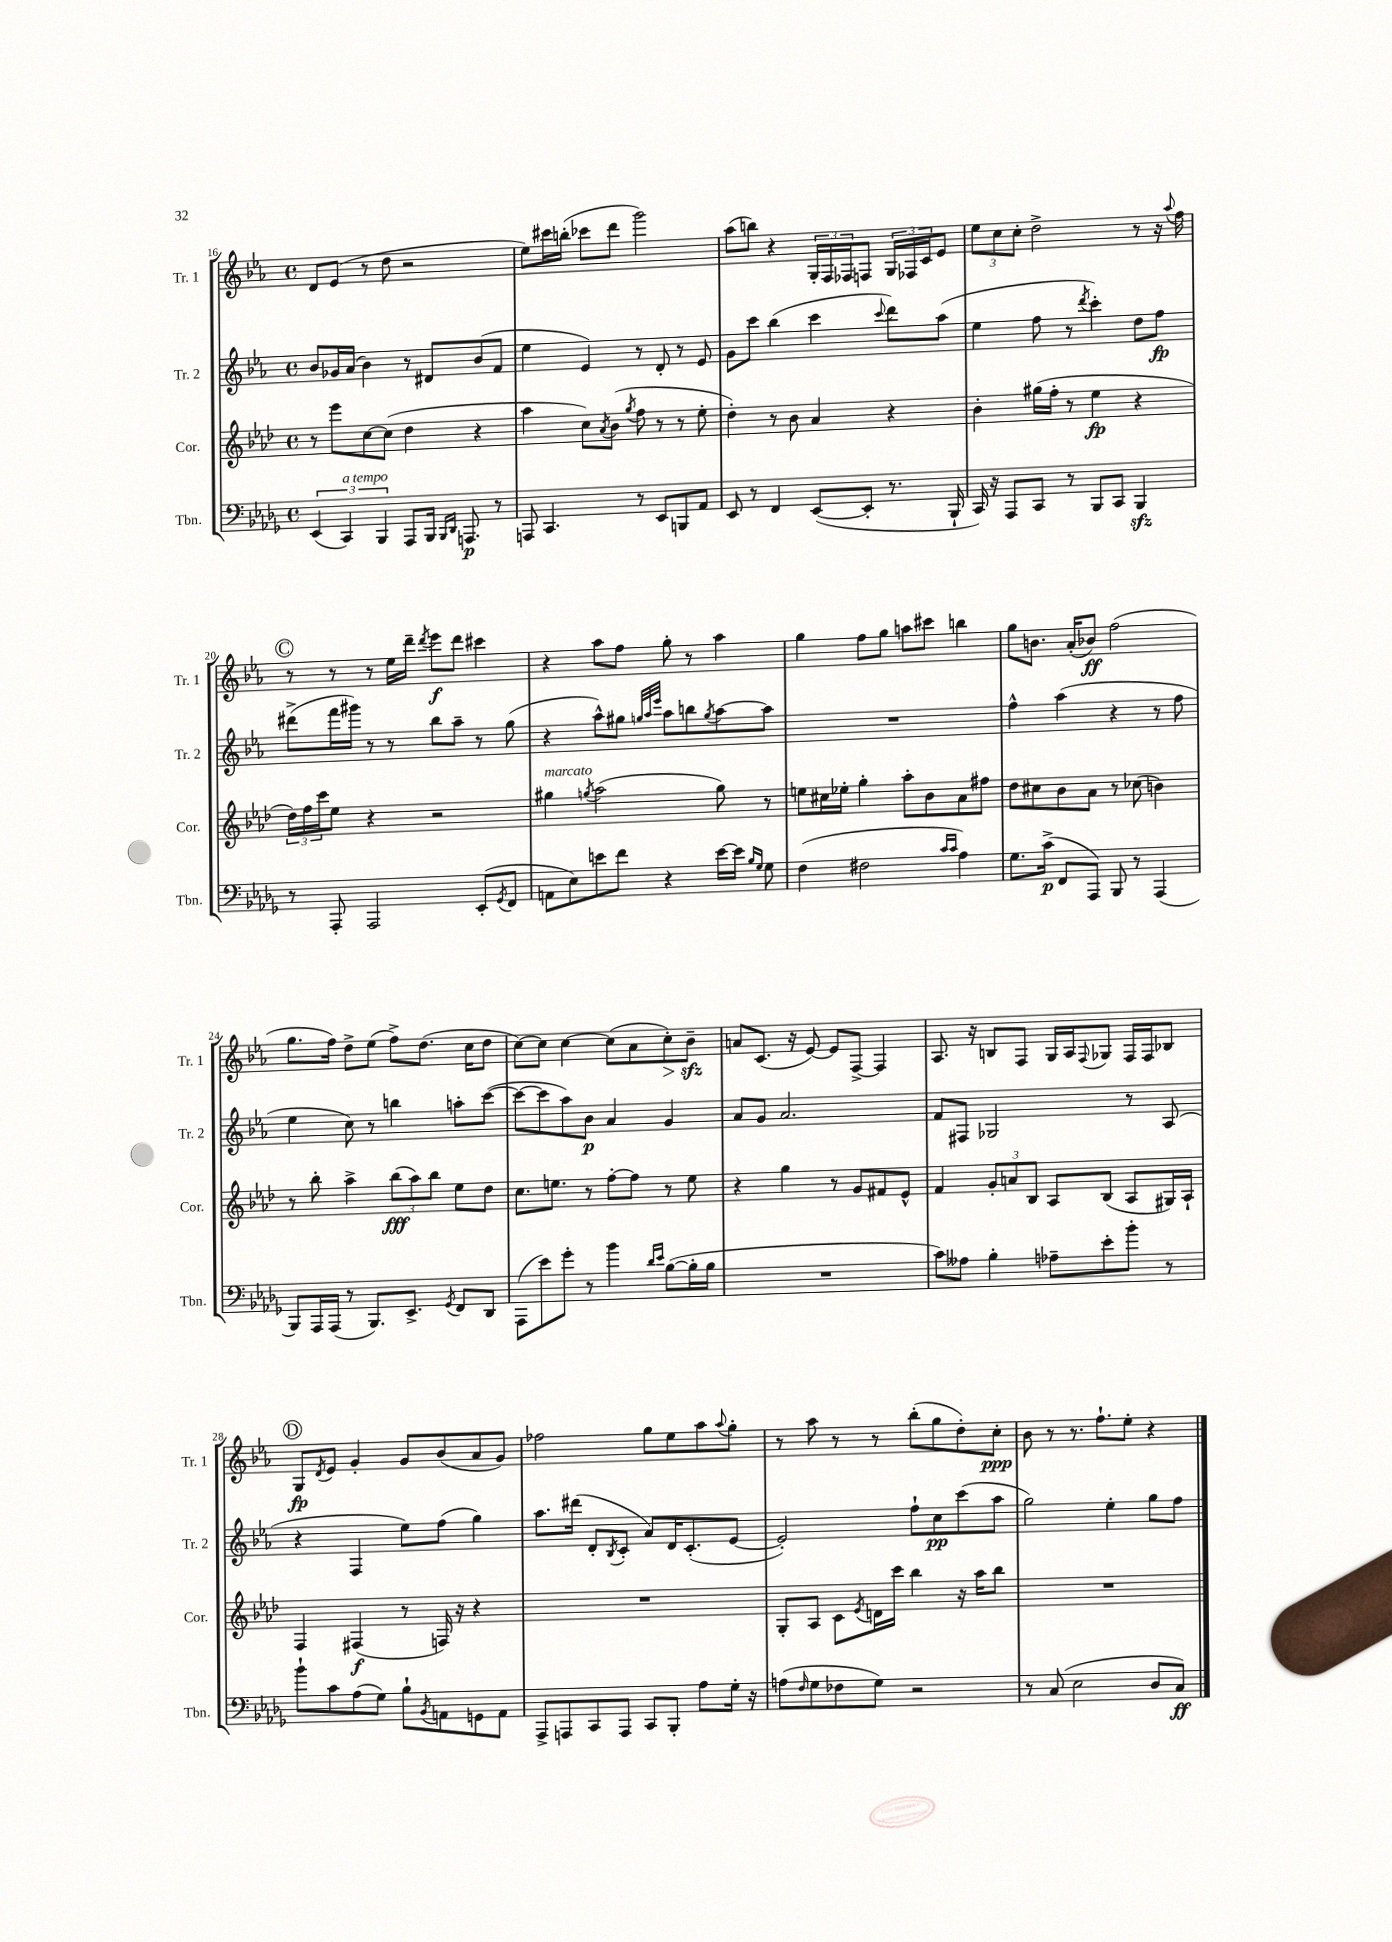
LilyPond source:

<<
\new StaffGroup <<
\new Staff = "s0" \with { instrumentName = "Tr. 1" shortInstrumentName = "Tr. 1" } {
    \clef treble \key ees \major \defaultTimeSignature \time 4/4
    d'8 ees'8( r8 d''8 r2 |
    ees''8) cis'''16 b''16-.( ces'''8 d'''8 g'''2) |
    aes''8( b''8) r4 \tuplet 3/2 { g16-. f16 fes16 } f8 \tuplet 3/2 { g16 fes16 c'16 } ees'8 |
    \tuplet 3/2 { ees''8 c''8 c''8-. } d''2-> r8 r16 \appoggiatura { aes''8 } f''16 |
    \mark \markup { \circle "C" } r8 r8 r8 ees''16 d'''16-- \acciaccatura { d'''8 } ees'''8\f d'''8 cis'''4 |
    r4 aes''8 f''8 g''8-. r8 aes''4 |
    g''4 f''8 g''8 a''8 cis'''8 b''4 |
    g''8 b'8. aes'16-.( bes'8\ff) f''2( |
    g''8. f''16) d''8-> ees''8( f''8->) d''8.( c''16 d''8 |
    c''8~) c''8 c''4~ c''8( aes'8 c''8-.\>) bes'8--\sfz\! |
    a'8 c'8.( r16 ees'8~) ees'8 f8~-> f4 |
    aes8. r16 b8 f8 g16 aes16 \appoggiatura { f8 } ges8 f16 f16 bes8 |
    \mark \markup { \circle "D" } g8\fp \acciaccatura { d'8 } ees'8 g'4-. g'8 bes'8( aes'8 g'8) |
    fes''2 g''8 ees''8 aes''8 \appoggiatura { aes''8 } g''8-. |
    r8 aes''8 r8 r8 bes''8-.( g''8 d''8-.) c''8-.\ppp |
    bes'8 r8 r8. f''8.-! ees''8-. r4 \bar "|." |
}
\new Staff = "s1" \with { instrumentName = "Tr. 2" shortInstrumentName = "Tr. 2" } {
    \clef treble \key ees \major \defaultTimeSignature \time 4/4
    bes'8 ges'16 aes'16( bes'4) r8 dis'8 bes'8( f'8 |
    ees''4 ees'4) r8 d'8-. r8 ees'8 |
    g'8 c'''8 bes''4( c'''4 \appoggiatura { c'''8 } d'''8) aes''8( |
    ees''4 f''8 r8 \acciaccatura { d'''8 } c'''4-.) d''8 f''8\fp |
    \mark \markup { \circle "C" } dis'''8->( f'''16 gis'''16) r8 r8 bes''8 aes''8-- r8 g''8( |
    r4 aes''8-^) gis''8 \grace { g''32 aes''32 ees'''32 } aes''8 b''8 \acciaccatura { g''8 } aes''8~ aes''8 |
    R1 |
    f''4-^ aes''4( r4 r8 f''8 |
    ees''4 c''8) r8 b''4 a''8-. c'''8~( |
    c'''8~ c'''8 aes''8) bes'8\p aes'4 g'4 |
    aes'8 g'8 aes'2. |
    f'8 fis8 ges2 r8 aes8( |
    \mark \markup { \circle "D" } r4 f4 ees''8) f''8( g''4) |
    aes''8. dis'''16( d'8-. \acciaccatura { bes8 } c'8-. aes'8) d'16 c'8.-.( ees'8~ |
    ees'2-.) f''8-! c''8\pp c'''8( aes''8 |
    g''2) ees''4-. g''8 f''8 \bar "|." |
}
\new Staff = "s2" \with { instrumentName = "Cor." shortInstrumentName = "Cor." } {
    \clef treble \key aes \major \defaultTimeSignature \time 4/4
    r8 ees'''8 c''8~ c''8( des''4 r4 |
    aes''4 c''8) \acciaccatura { aes'8 } bes'8( \acciaccatura { g''8 } f''8 r8 r8 ees''8-. |
    des''4-.) r8 bes'8 aes'4 r4 |
    bes'4-. gis''16( f''16-. r8 ees''4\fp r4 |
    \mark \markup { \circle "C" } \tuplet 3/2 { des''16) f''16 c'''16 } ees''8 r4 r2 |
    gis''4^\markup { \italic "marcato" } \acciaccatura { g''8 } aes''2( g''8) r8 |
    e''8 cis''16 ees''16-. g''4-. aes''8-. bes'8 aes'8 fis''8 |
    des''8 cis''8 bes'8 aes'8 r8 ces''8( b'4) |
    r8 bes''8-. aes''4-> \tuplet 3/2 { bes''8\fff( aes''8) bes''8 } ees''8 des''8 |
    c''8. e''8. r8 f''8~-. f''8 r8 e''8 |
    r4 g''4 r8 g'8 fis'8 ees'8-^ |
    f'4 \tuplet 3/2 { g'8-. a'8 bes8 } aes8 bes8( aes8 gis16) aes16-! |
    \mark \markup { \circle "D" } f4 fis4\f( r8 f16) r16 r4 |
    R1 |
    g8-. aes8 c'8 \acciaccatura { ees'8 } d'16 c'''16 bes''4 r16 aes''16 bes''8 |
    R1 \bar "|." |
}
\new Staff = "s3" \with { instrumentName = "Tbn." shortInstrumentName = "Tbn." } {
    \clef bass \key des \major \defaultTimeSignature \time 4/4
    \tuplet 3/2 { ees,4( c,4^\markup { \italic "a tempo" }) bes,,4 } aes,,8 bes,,16 \grace { bes,,16 des,16 } a,,8.\p r8 |
    a,,8 c,4. r8 ees,8 b,,8 aes,8 |
    ees,8 r8 f,4 ees,8~( ees,8-. r8. bes,,16-! |
    c,16) r16 aes,,8 c,8 r8 bes,,8 c,8 bes,,4\sfz |
    \mark \markup { \circle "C" } r8 aes,,8-. aes,,2 ees,8-.( \acciaccatura { ges,8 } f,8 |
    a,8 ees8) e'8 f'8 r4 e'16~ e'16 \grace { bes16 ges16 } ges8 |
    f4( fis2 \grace { c'16 c'16 } aes4) |
    ges8. c'16->\p( f,8 aes,,8) bes,,8 r8 aes,,4( |
    bes,,8) aes,,16 aes,,16( r8 bes,,8.) ees,8.-> \acciaccatura { ges,8 } f,8 des,8 |
    aes,,8( ees'8) ges'8-. r8 bes'4 \grace { des'16 ees'16 } bes8~( bes16-. bes16 |
    R1 |
    c'8) aeses8 bes4-. aes8-- ees'8-. bes'8-. r8 |
    \mark \markup { \circle "D" } bes'8-! c'8 aes8( ges8) bes8-! \acciaccatura { bes,8 } a,8 g,8 a,8 |
    aes,,8-> a,,8 c,8 a,,8 c,8 bes,,8-. aes8 ges16-. r16 |
    a8( \grace { f16 } ges8 fes8 ges8) r2 |
    r8 c8( ees2 des8 c8\ff) \bar "|." |
}
>>
>>
\layout { \context { \Score currentBarNumber = #16 } }
